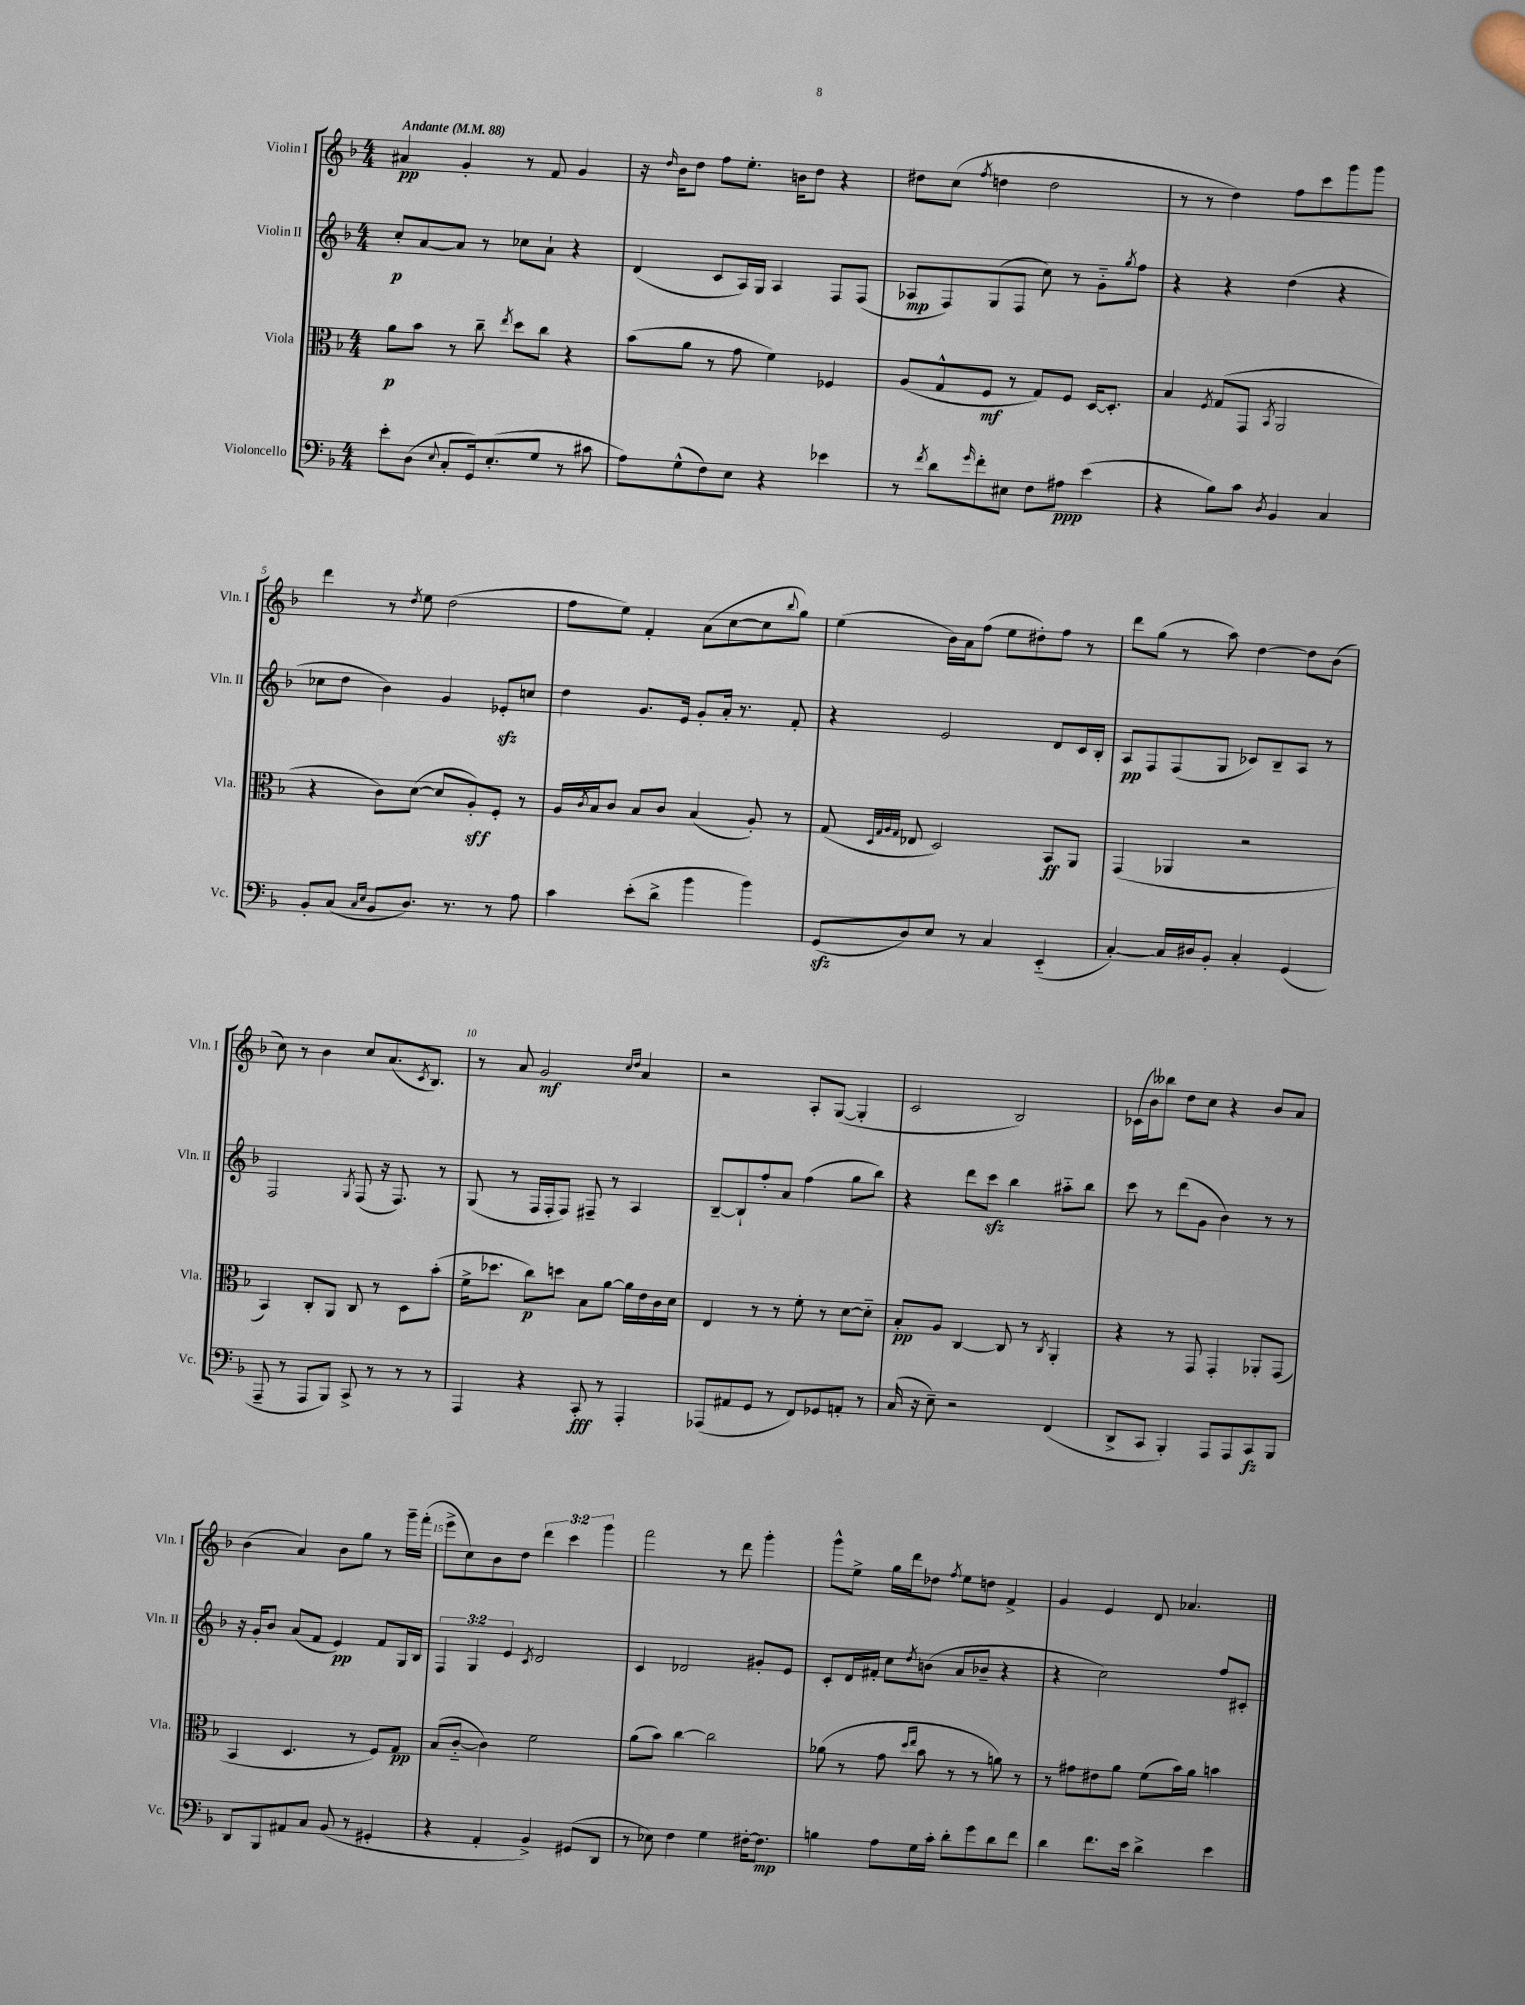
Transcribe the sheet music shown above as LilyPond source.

<<
\new StaffGroup <<
\new Staff = "s0" \with { instrumentName = "Violin I" shortInstrumentName = "Vln. I" } {
    \clef treble \key f \major \numericTimeSignature \time 4/4 \override Staff.TupletNumber.text = #tuplet-number::calc-fraction-text \tempo "Andante" 4 = 88
    ais'4\pp g'4-. r8 f'8 g'4 |
    r16 \grace { d''16 } bes'16 d''8 f''8 e''8.-. b'16 d''8 r4 |
    dis''8 c''8( \acciaccatura { f''8 } d''4 d''2 |
    r8 r8 d''4) f''8 c'''8 g'''8 g'''8 |
    d'''4 r8 \acciaccatura { d''8 } e''8 d''2( |
    f''8 e''8) f'4-. a'8( c''8~ c''8 \appoggiatura { bes''8 } g''8) |
    e''4( bes'16) a'16 f''8( e''8 dis''8-.) f''8 r8 |
    d'''8 g''8( r8 a''8) d''4~ d''8 bes'8( |
    c''8) r8 bes'4 c''8 a'8.( \acciaccatura { c'8 } bes8.) |
    r8 a'8 g'2\mf \grace { c''16 d''16 } a'4 |
    r2 a8-. g8~( g4-. |
    c'2 bes2) |
    ces'16( bes'16) beses''8 d''8 c''8 r4 bes'8 a'8 |
    bes'4( a'4) bes'8 g''8 r8 g'''16-- f'''16-.( |
    e'''8-> c''8) bes'8 d''8 \tuplet 3/2 { d'''4 c'''4 g'''4 } |
    f'''2 r8 d'''8 g'''4-. |
    g'''8-^ e''8-> g''16 d'''16 des''8 \acciaccatura { f''8 } e''8 d''8 f'4-> |
    g'4 e'4 d'8 aes'4. \bar "|." |
}
\new Staff = "s1" \with { instrumentName = "Violin II" shortInstrumentName = "Vln. II" } {
    \clef treble \key f \major \numericTimeSignature \time 4/4 \override Staff.TupletNumber.text = #tuplet-number::calc-fraction-text
    c''8-.\p a'8~ a'8 r8 ces''8 a'8-! r4 |
    d'4( c'8 a16) g16 a4 f8 f8( |
    aes8\mp f8) g8( f8 c''8) r8 g'8-_ \acciaccatura { g''8 } f''8 |
    r4 r4 d''4( r4 |
    ces''8 d''8 bes'4) g'4 ees'8-.\sfz c''8 |
    d''4 g'8. e'16 g'8-. a'16-. r8. f'8-. |
    r4 e'2 d'8 c'16 bes16-. |
    a8\pp f8 f8( g8 ces'8) bes8-- a8 r8 |
    f2 \acciaccatura { g8 } f8( r16 f8.) r8 |
    g8( r8 f16 f16-. f8) fis8-- r8 a4 |
    bes8~-- bes8-! f''8-. a'8 f''4( g''8 bes''8) |
    r4 d'''8 c'''8\sfz bes''4 ais''8-_ bes''8 |
    c'''8 r8 d'''8( g'8 bes'4) r8 r8 |
    r16 g'16-. bes'8 a'8( f'8 e'4\pp) f'8 g16 bes16 |
    \tuplet 3/2 { f4 g4 e'4 } \acciaccatura { c'8 } d'2 |
    c'4 des'2 gis'8-. e'8 |
    c'8-. d'16 fis'16-. c''8 \acciaccatura { d''8 } b'8( a'8 bes'8-- r4 |
    r4 c''2) f''8 cis'8-. \bar "|." |
}
\new Staff = "s2" \with { instrumentName = "Viola" shortInstrumentName = "Vla." } {
    \clef alto \key f \major \numericTimeSignature \time 4/4
    a'8\p bes'8 r8 c''8-- \acciaccatura { e''8 } d''8 c''8 r4 |
    bes'8( a'8 r8 g'8 f'4) fes4 |
    a8( g8-^ f8\mf r8 g8) f8 d16~ d8.-. |
    bes4 \acciaccatura { f8 } g8( g,8 \acciaccatura { bes,8 } a,2 |
    r4 c'8) d'8~( d'8 a8-.\sff) f8-. r8 |
    a16 \acciaccatura { c'8 } bes16 c'8 bes8 c'8 bes4( a8-.) r8 |
    g8( \grace { d32 g32 a32 g32 } ees8 d2) bes,8\ff a,8 |
    g,4( aes,4 r2 |
    bes,4) c8-. a,8 c8 r8 d8 bes'8-.( |
    f'16-> des''8. c''8\p) d''8 bes8 a'8~ a'16 e'16 c'16 d'16 |
    e4 r8 r8 f'8-. r8 d'8~ d'8-_ |
    bes8-.\pp a8 c4~ c8 r8 \acciaccatura { c8 } a,4-. |
    r4 r8 g,8 g,4-. aes,8-. g,8( |
    bes,4 d4. r8 f8) g8\pp |
    bes8( c'8~-_ c'4) f'2 |
    a'8( bes'8) c''4~ c''2 |
    aes'8( r8 g'8 \grace { d''16 e''16 } bes'8 r8 r8 a'8) r8 |
    r8 gis'8 eis'8 a'8 f'8( bes'16) a'16 b'4 \bar "|." |
}
\new Staff = "s3" \with { instrumentName = "Violoncello" shortInstrumentName = "Vc." } {
    \clef bass \key f \major \numericTimeSignature \time 4/4
    e'8-. d8( \appoggiatura { e8 } c8-. g,16) e8.-.( g8 r8 cis'8 |
    a8) g8-^( f8) e8 r4 ees'4 |
    r8 \acciaccatura { f'8 } d'8 \grace { g'16 } f'8-. eis8 f8 ais8\ppp e'4( |
    r4 bes8) c'8 \acciaccatura { d8 } bes,4 c4 |
    bes,8-. c8( \grace { c16 e16 } bes,8 d8.) r8. r8 a8 |
    c'4 e'8-.( d'8-> bes'4 bes'4) |
    g,8\sfz( d8) e8 r8 c4 e,4-_( |
    c4~-.) c16 dis16 bes,8-. c4-. g,4( |
    a,,8-- r8 a,,8 bes,,8) c,8-> r8 r8 r8 |
    a,,4 r4 c,8-.\fff r8 a,,4-. |
    aes,,8( ais,8 g,8 r8 f,8) ges,8 a,8-. r8 |
    c16( r16 e8--) r2 f,4( |
    d,8-> c,8 bes,,4-.) a,,8 a,,8 c,8\fz bes,,8 |
    d,8 bes,,8 ais,8 c8 bes,8( r8 gis,4-. |
    r4 a,4-. bes,4->) gis,8( d,8 |
    r8 ees8) f4 g4 fis16~-. fis8.\mp |
    b4 a8 g16 c'16-. d'8-. g'8 d'8 f'8 |
    d'4 f'8. e'16 d'4-> e'4 \bar "|." |
}
>>
>>
\layout { \context { \Score \override BarNumber.break-visibility = ##(#f #t #t) barNumberVisibility = #(every-nth-bar-number-visible 5) } }
